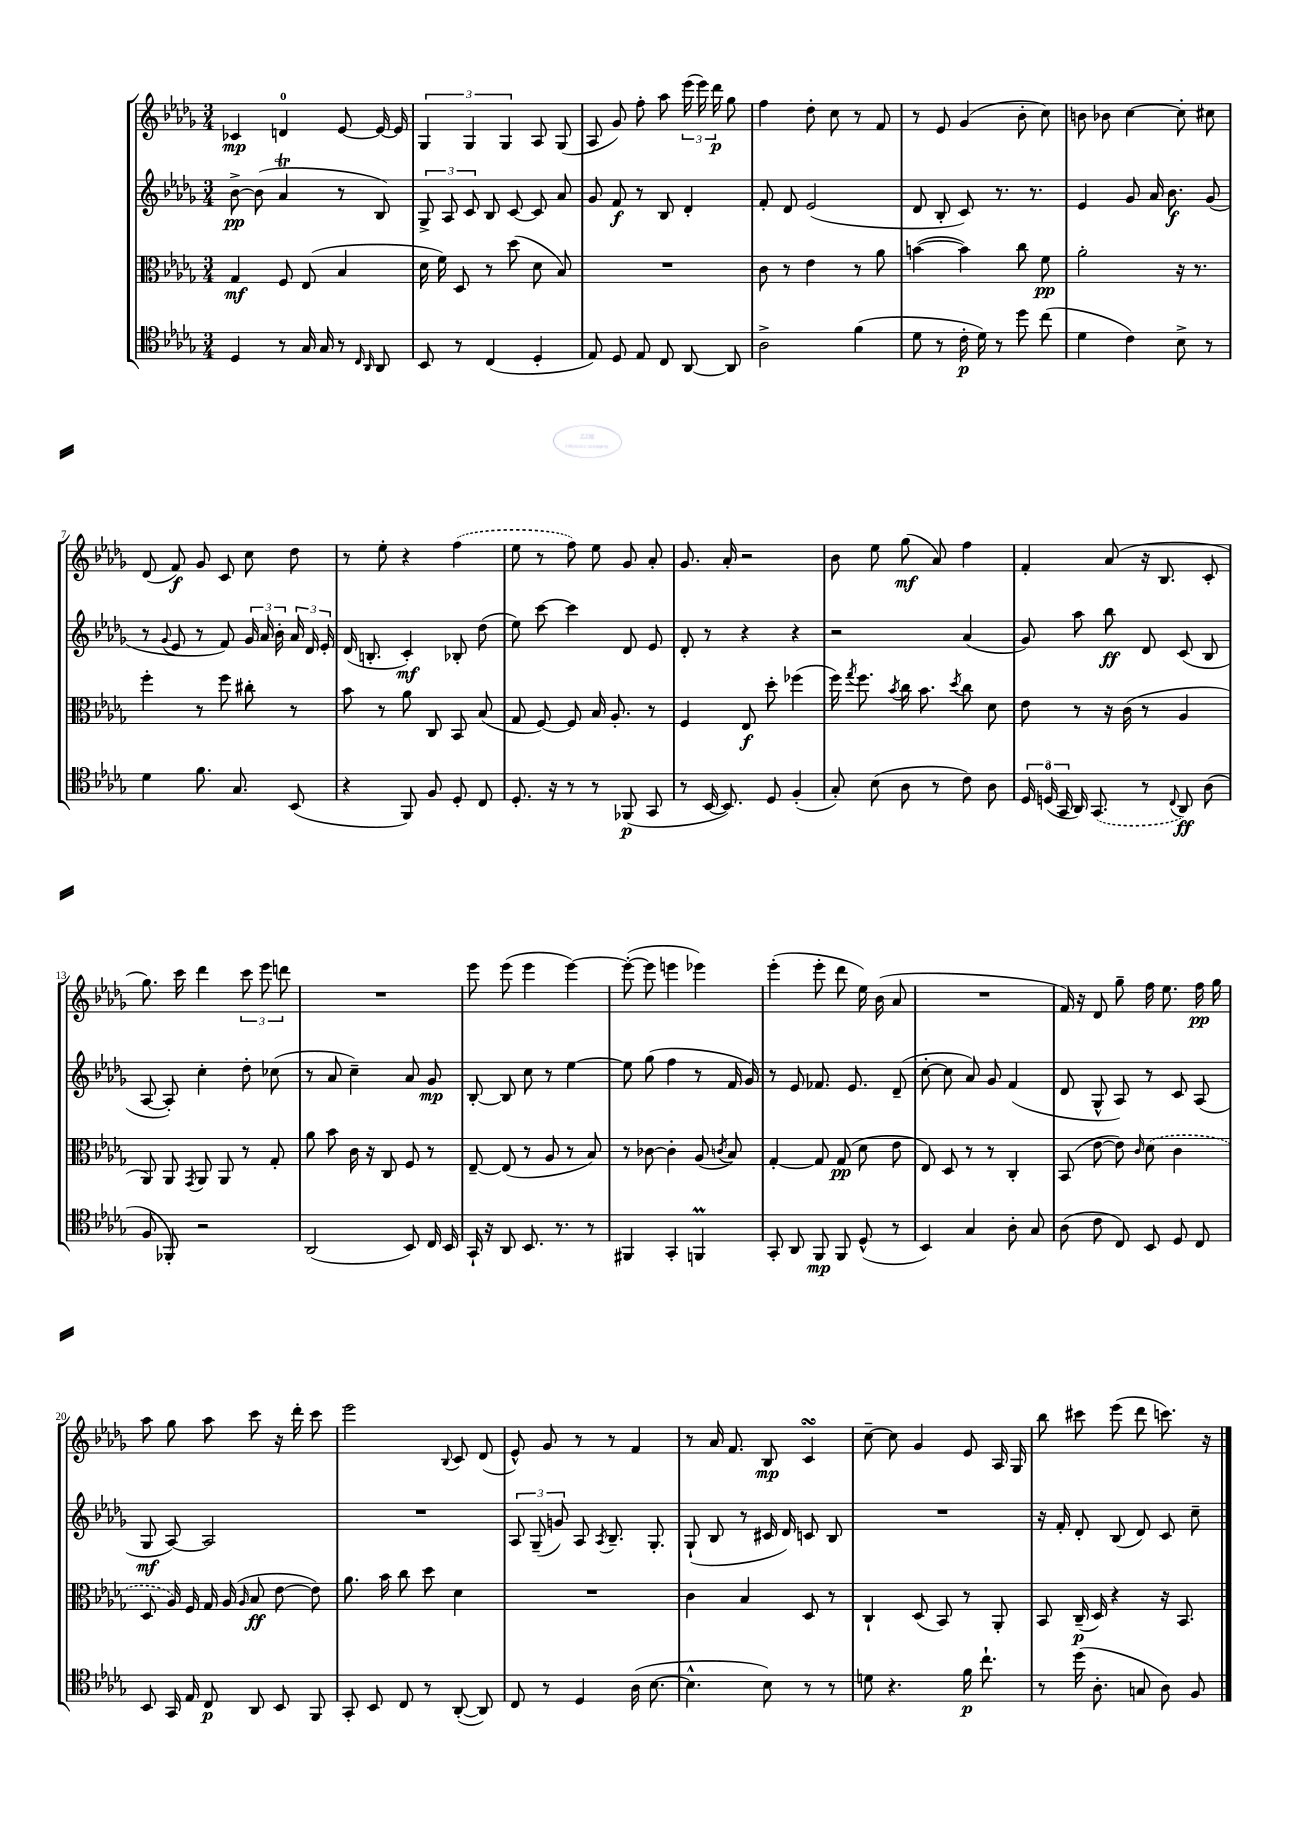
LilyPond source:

<<
\new StaffGroup <<
\new Staff = "s0" {
    \clef treble \key des \major \numericTimeSignature \time 3/4
    \autoBeamOff ces'4\mp d'4-0 ees'8~ ees'16~ ees'16 |
    \tuplet 3/2 { ges4 ges4 ges4 } aes8 ges8( |
    aes8 ges'8) f''8-. aes''8 \tuplet 3/2 { ees'''16( ees'''16) des'''16\p } ges''8 |
    f''4 des''8-. c''8 r8 f'8 |
    r8 ees'8 ges'4( bes'8-. c''8) |
    b'8 bes'8 c''4~ c''8-. cis''8 |
    des'8( f'8\f) ges'8 c'8 c''8 des''8 |
    r8 ees''8-. r4 \once \slurDashed f''4( |
    ees''8 r8 f''8) ees''8 ges'8 aes'8-. |
    ges'8. aes'16-. r2 |
    bes'8 ees''8 ges''8\mf( aes'8) f''4 |
    f'4-. aes'8( r16 bes8. c'8-. |
    ges''8.) c'''16 des'''4 \tuplet 3/2 { c'''8 ees'''8 d'''8 } |
    R2. |
    ees'''8 ees'''8( ees'''4 ees'''4~) |
    ees'''8~-.( ees'''8 e'''4 ees'''4) |
    ees'''4-.( ees'''8-. des'''8 ees''16) bes'16( aes'8 |
    R2. |
    f'16) r16 des'8 ges''8-- f''16 ees''8. f''16\pp ges''16 |
    aes''8 ges''8 aes''8 c'''8 r16 des'''16-. c'''8 |
    ees'''2 \appoggiatura { bes8 } c'8 des'8( |
    ees'8-^) ges'8 r8 r8 f'4 |
    r8 aes'16 f'8. bes8\mp c'4\turn |
    c''8~-- c''8 ges'4 ees'8 aes16 ges16 |
    bes''8 cis'''8 ees'''8( des'''8 c'''8.) r16 \bar "|." |
}
\new Staff = "s1" {
    \clef treble \key des \major \numericTimeSignature \time 3/4
    \autoBeamOff bes'8~->\pp bes'8( aes'4\trill r8 bes8) |
    \tuplet 3/2 { ges8-> aes8 c'8 } bes8 c'8~ c'8 aes'8 |
    ges'8 f'8\f r8 bes8 des'4-. |
    f'8-. des'8 ees'2( |
    des'8 bes8-. c'8) r8. r8. |
    ees'4 ges'8 aes'16 bes'8.\f ges'8( |
    r8 \appoggiatura { ges'8 } ees'8 r8 f'8) \tuplet 3/2 { ges'16 aes'16 bes'16-. } \tuplet 3/2 { aes'16 des'16 ees'16-. } |
    des'16( b8.-. c'4-.\mf) bes8-. des''8( |
    ees''8) c'''8~ c'''4 des'8 ees'8 |
    des'8-. r8 r4 r4 |
    r2 aes'4( |
    ges'8) aes''8 bes''8\ff des'8 c'8( bes8 |
    aes8~ aes8-.) c''4-. des''8-. ces''8( |
    r8 aes'8 c''4--) aes'8 ges'8\mp |
    bes8~-. bes8 c''8 r8 ees''4~ |
    ees''8 ges''8( f''4 r8 f'16 ges'16) |
    r8 ees'8 fes'8. ees'8. des'8--( |
    c''8~-. c''8 aes'8) ges'8 f'4( |
    des'8 ges8-^ aes8) r8 c'8 aes8( |
    ges8\mf aes8~) aes2 |
    R2. |
    \tuplet 3/2 { aes8 ges8--( g'8) } aes8 \acciaccatura { aes8 } bes8.-- ges8.-. |
    ges8-!( bes8 r8 cis'16 des'16) c'8 bes8 |
    R2. |
    r16 f'16-. des'8-. bes8( des'8) c'8 c''8-- \bar "|." |
}
\new Staff = "s2" {
    \clef alto \key des \major \numericTimeSignature \time 3/4
    \autoBeamOff ges4\mf f8 ees8( bes4 |
    des'16 f'16) des8 r8 des''8( des'8 bes8) |
    R2. |
    c'8 r8 ees'4 r8 aes'8 |
    b'4~( b'4) c''8 f'8\pp |
    aes'2-. r16 r8. |
    f''4-. r8 f''8 cis''8-. r8 |
    bes'8 r8 aes'8 c8 bes,8 bes8( |
    ges8 f8~) f8 bes16 aes8.-. r8 |
    f4 ees8\f des''8-. fes''4( |
    f''16) \acciaccatura { ges''8 } f''8. \acciaccatura { bes'8 } c''16 bes'8. \acciaccatura { des''8 } c''8 des'8 |
    ees'8 r8 r16 c'16( r8 aes4 |
    aes,8) aes,8 \acciaccatura { ges,8 } aes,8 aes,8 r8 ges8-. |
    aes'8 bes'8 c'16 r16 c8 f8 r8 |
    ees8~-- ees8( r8 aes8 r8 bes8) |
    r8 ces'8~ ces'4-. aes8( \acciaccatura { c'8 } bes8) |
    ges4~-. ges8 ges8\pp( des'8 ees'8 |
    ees8) des8 r8 r8 c4-. |
    bes,8( ees'8~ ees'8) \grace { c'16 } \once \slurDashed des'8( c'4 |
    des8 aes16) f16 ges16 aes16( \grace { aes16 } bes8\ff ees'8~ ees'8) |
    aes'8. bes'16 c''8 des''8 des'4 |
    R2. |
    c'4 bes4 des8 r8 |
    c4-! des8( bes,8) r8 aes,8-. |
    bes,8 c16--\p( des16) r4 r16 bes,8. \bar "|." |
}
\new Staff = "s3" {
    \clef tenor \key des \major \numericTimeSignature \time 3/4
    \autoBeamOff des4 r8 ges16 ges16 r8 \grace { c16 aes,16 } aes,8 |
    bes,8 r8 c4( des4-. |
    ees8) des8 ees8 c8 aes,8~ aes,8 |
    aes2-> f'4( |
    des'8 r8 c'16-.\p des'16) r8 des''8 c''8( |
    des'4 c'4) bes8-> r8 |
    des'4 f'8. ges8. bes,8( |
    r4 f,8) f8 des8-. c8 |
    des8.-. r16 r8 r8 fes,8\p( ges,8 |
    r8 bes,16~ bes,8.) des8 f4-.( |
    ges8-.) bes8( aes8 r8 c'8) aes8 |
    \tuplet 3/2 { des16 d16-0( ges,16 } aes,16) \once \slurDashed ges,8.( r8 \appoggiatura { c8 } aes,8\ff) aes8( |
    f8 fes,8-.) r2 |
    aes,2( bes,8) c16 bes,16 |
    ges,16-! r16 aes,8 bes,8. r8. r8 |
    fis,4 ges,4-. f,4\prall |
    ges,8-. aes,8 f,8\mp f,8 des8-^( r8 |
    bes,4) ges4 aes8-. ges8 |
    aes8( c'8 c8) bes,8 des8 c8 |
    bes,8 ges,16 ees16 c8\p aes,8 bes,8 f,8 |
    ges,8-. bes,8 c8 r8 aes,8~-.( aes,8) |
    c8 r8 des4 aes16( bes8.~ |
    bes4.-^ bes8) r8 r8 |
    d'8 r4. f'16\p c''8.-! |
    r8 des''16( aes8.-. g8 aes8) f8 \bar "|." |
}
>>
>>
